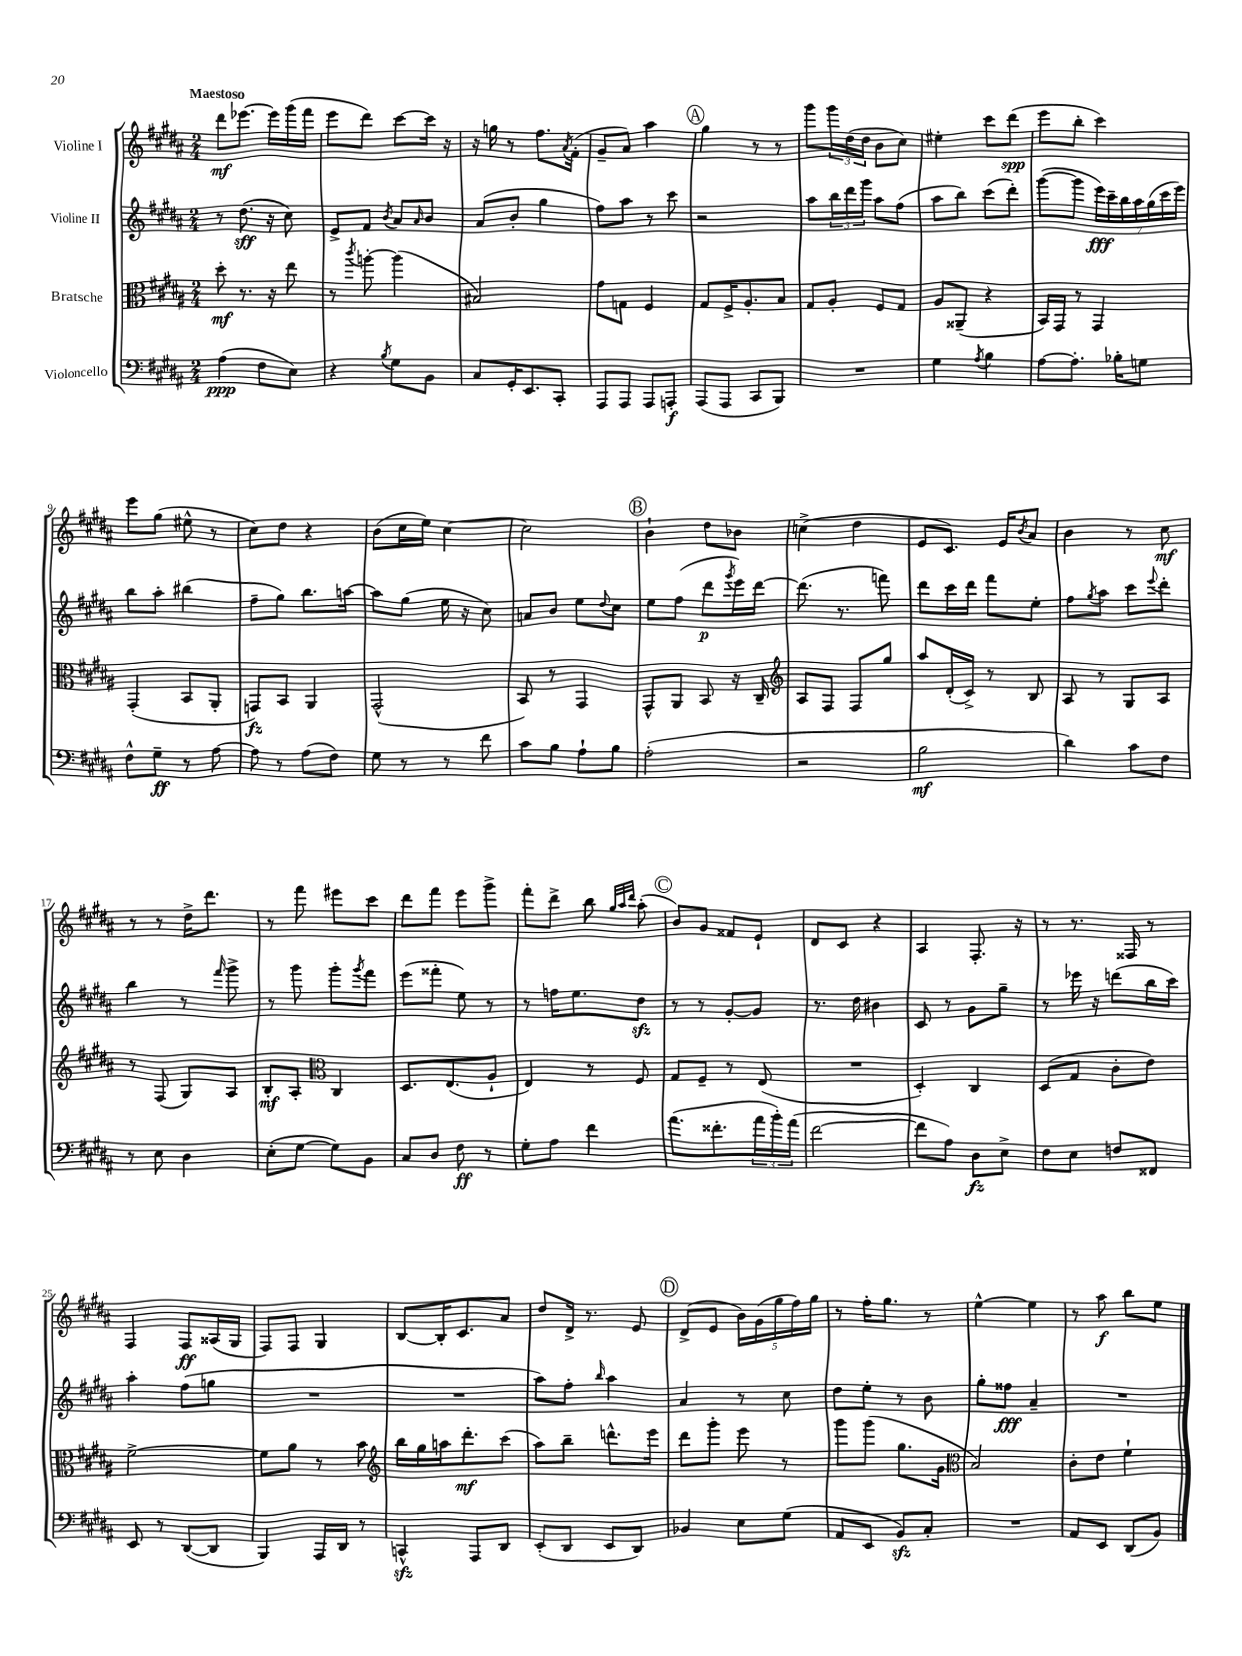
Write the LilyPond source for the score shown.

<<
\new StaffGroup <<
\new Staff = "s0" \with { instrumentName = "Violine I" } {
    \clef treble \key b \major \numericTimeSignature \time 2/4 \tempo "Maestoso"
    dis'''8\mf ees'''8.~ ees'''16 gis'''16( fis'''16 |
    e'''8 dis'''8) cis'''8~ cis'''16 r16 |
    r16 g''16 r8 fis''8. \acciaccatura { ais'8 } fis'16-.( |
    gis'8-- ais'8) ais''4 |
    \mark \markup { \circle "A" } gis''4 r8 r8 |
    gis'''8 \tuplet 3/2 { gis'''16 dis''16( dis''16 } b'8 cis''8) |
    eis''4-. cis'''8 dis'''8\spp( |
    e'''8 b''8-. cis'''4) |
    e'''8 gis''8( eis''8-^ r8 |
    cis''8) dis''8 r4 |
    b'8( cis''16 e''16) cis''4~ |
    cis''2 |
    \mark \markup { \circle "B" } b'4-! dis''8 bes'8 |
    c''4->( dis''4 |
    e'8 cis'8.) e'16 \acciaccatura { b'8 } ais'8 |
    b'4 r8 cis''8\mf |
    r8 r8 dis''16-> dis'''8. |
    r8 fis'''8 eis'''8 cis'''8 |
    dis'''8 fis'''8 e'''8 gis'''8-> |
    fis'''8-. dis'''8-> b''8 \grace { gis''32 ais''32 dis'''32 } ais''8-.( |
    \mark \markup { \circle "C" } b'8) gis'8 fisis'8 e'8-! |
    dis'8 cis'8 r4 |
    ais4 fis8.-. r16 |
    r8 r8. fisis16 r8 |
    fis4 fis8\ff aisis16( gis16 |
    fis8) fis8 gis4 |
    b8~ b16-. cis'8. ais'8 |
    dis''8 dis'16-> r8. e'8 |
    \mark \markup { \circle "D" } dis'8->( e'8 \tuplet 5/4 { b'16) gis'16( gis''16 fis''16) gis''16 } |
    r8 fis''16-. gis''8. r8 |
    e''4~-^ e''4 |
    r8 ais''8\f b''8 e''8 \bar "|." |
}
\new Staff = "s1" \with { instrumentName = "Violine II" } {
    \clef treble \key b \major \numericTimeSignature \time 2/4
    r8 dis''8.\sff( r16 cis''8) |
    e'8-> fis'8 \acciaccatura { b'8 } ais'8 \grace { ais'16 } b'8 |
    ais'8( b'8-. gis''4 |
    fis''8) ais''8 r8 cis'''8 |
    \mark \markup { \circle "A" } r2 |
    ais''8 \tuplet 3/2 { b''16 dis'''16 gis'''16 } ais''8 fis''8( |
    ais''8 b''8) cis'''8( dis'''8-.) |
    gis'''8~( gis'''8 \tuplet 7/4 { e'''16\fff) cis'''16-- b''16 ais''16 gis''16( cis'''16 e'''16) } |
    b''8 ais''8-. bis''4( |
    fis''8-- gis''8) b''8. a''16~ |
    a''8 gis''8( e''16 r16 cis''8) |
    a'8 b'8 e''8 \appoggiatura { dis''8 } cis''8 |
    \mark \markup { \circle "B" } e''8 fis''8( dis'''8\p \acciaccatura { gis'''8 } e'''16) dis'''16~ |
    dis'''8.( r8. f'''8) |
    dis'''8 cis'''16 dis'''16 fis'''8 e''8-. |
    fis''8 \acciaccatura { gis''8 } ais''8 cis'''8 \appoggiatura { e'''8 } dis'''8-. |
    b''4 r8 \grace { fis'''16 } gis'''8-> |
    r8 gis'''8 gis'''8-. \acciaccatura { gis'''8 } fis'''8 |
    e'''8( fisis'''8-. e''8) r8 |
    r8 f''16 e''8. dis''8\sfz |
    \mark \markup { \circle "C" } r8 r8 gis'8~-. gis'8 |
    r8. dis''16 bis'4 |
    cis'8 r8 gis'8 gis''8-- |
    r8 ees'''16 r16 d'''8( b''16 cis'''16) |
    ais''4-. fis''8( g''8 |
    R2 |
    R2 |
    ais''8) fis''8-. \grace { b''16 } ais''4 |
    \mark \markup { \circle "D" } ais'4 r8 cis''8 |
    dis''8 e''8-. r8 b'8 |
    gis''8-. fisis''8\fff ais'4-- |
    R2 \bar "|." |
}
\new Staff = "s2" \with { instrumentName = "Bratsche" } {
    \clef alto \key b \major \numericTimeSignature \time 2/4
    dis''8-.\mf r8. r16 e''8 |
    r8 \acciaccatura { cis'''8 } a''8~-. a''4( |
    bis2) |
    gis'8 g8 fis4 |
    \mark \markup { \circle "A" } gis8 fis16-> ais8.-. b8 |
    gis8 ais8-. fis8 gis8 |
    ais8 aisis,8--( r4 |
    b,16) gis,16 r8 gis,4 |
    gis,4-.( b,8 ais,8-. |
    g,8\fz) b,8 ais,4 |
    gis,2-^( |
    b,8) r8 gis,4 |
    \mark \markup { \circle "B" } gis,8-^ ais,8 b,8 r16 cis16-- |
    \clef treble ais8 fis8 fis8 gis''8 |
    ais''8 dis'16-.( cis'16->) r8 b8 |
    ais8 r8 gis8 ais8 |
    r8 fis8( gis8) ais8 |
    b8-.\mf ais8-. \clef alto cis4 |
    dis8. e8.( ais8-! |
    e4) r8 fis8 |
    \mark \markup { \circle "C" } gis8 fis8-- r8 e8( |
    R2 |
    dis4-.) cis4 |
    dis8( gis8 cis'8-. e'8) |
    fis'2~-> |
    fis'8 ais'8 r8 b'8 |
    \clef treble b''16 gis''16 a''16 dis'''8.-.\mf cis'''8( |
    ais''8) b''8-- d'''8.-^ e'''16 |
    \mark \markup { \circle "D" } dis'''8 gis'''8-. e'''8 r8 |
    gis'''8 gis'''8( gis''8. gis'16 |
    \clef alto b2) |
    cis'8-. e'8 fis'4-! \bar "|." |
}
\new Staff = "s3" \with { instrumentName = "Violoncello" } {
    \clef bass \key b \major \numericTimeSignature \time 2/4
    ais4\ppp( fis8 e8) |
    r4 \acciaccatura { b8 } gis8 b,8 |
    cis8 gis,16-. e,8. cis,8-. |
    ais,,8 ais,,8 ais,,8 a,,8-.\f |
    \mark \markup { \circle "A" } ais,,8( ais,,8 cis,8 b,,8) |
    R2 |
    gis4 \acciaccatura { ais8 } b4 |
    ais8~ ais8.-. bes16-. g8 |
    fis8-^ gis8--\ff r8 ais8~ |
    ais8 r8 ais8( fis8) |
    gis8 r8 r8 fis'8 |
    cis'8 b8 ais8-! b8 |
    \mark \markup { \circle "B" } ais2-.( |
    r2 |
    b2\mf |
    dis'4) cis'8 fis8 |
    r8 e8 dis4 |
    e8-.( gis8~ gis8) b,8 |
    cis8 dis8 fis8\ff r8 |
    gis8-. ais8 fis'4 |
    \mark \markup { \circle "C" } ais'8.( fisis'8.-. \tuplet 3/2 { ais'16 b'16-.) ais'16( } |
    fis'2~ |
    fis'8 ais8) dis8\fz e8-> |
    fis8 e8 f8 fisis,8 |
    e,8 r8 dis,8~( dis,8 |
    b,,4) ais,,16 dis,16 r8 |
    c,4-^\sfz ais,,8 dis,8 |
    e,8-.( dis,8 e,8 dis,8) |
    \mark \markup { \circle "D" } bes,4 e8 gis8( |
    ais,8 e,8 b,8\sfz) cis8-. |
    R2 |
    ais,8 e,8 dis,8( b,8) \bar "|." |
}
>>
>>
